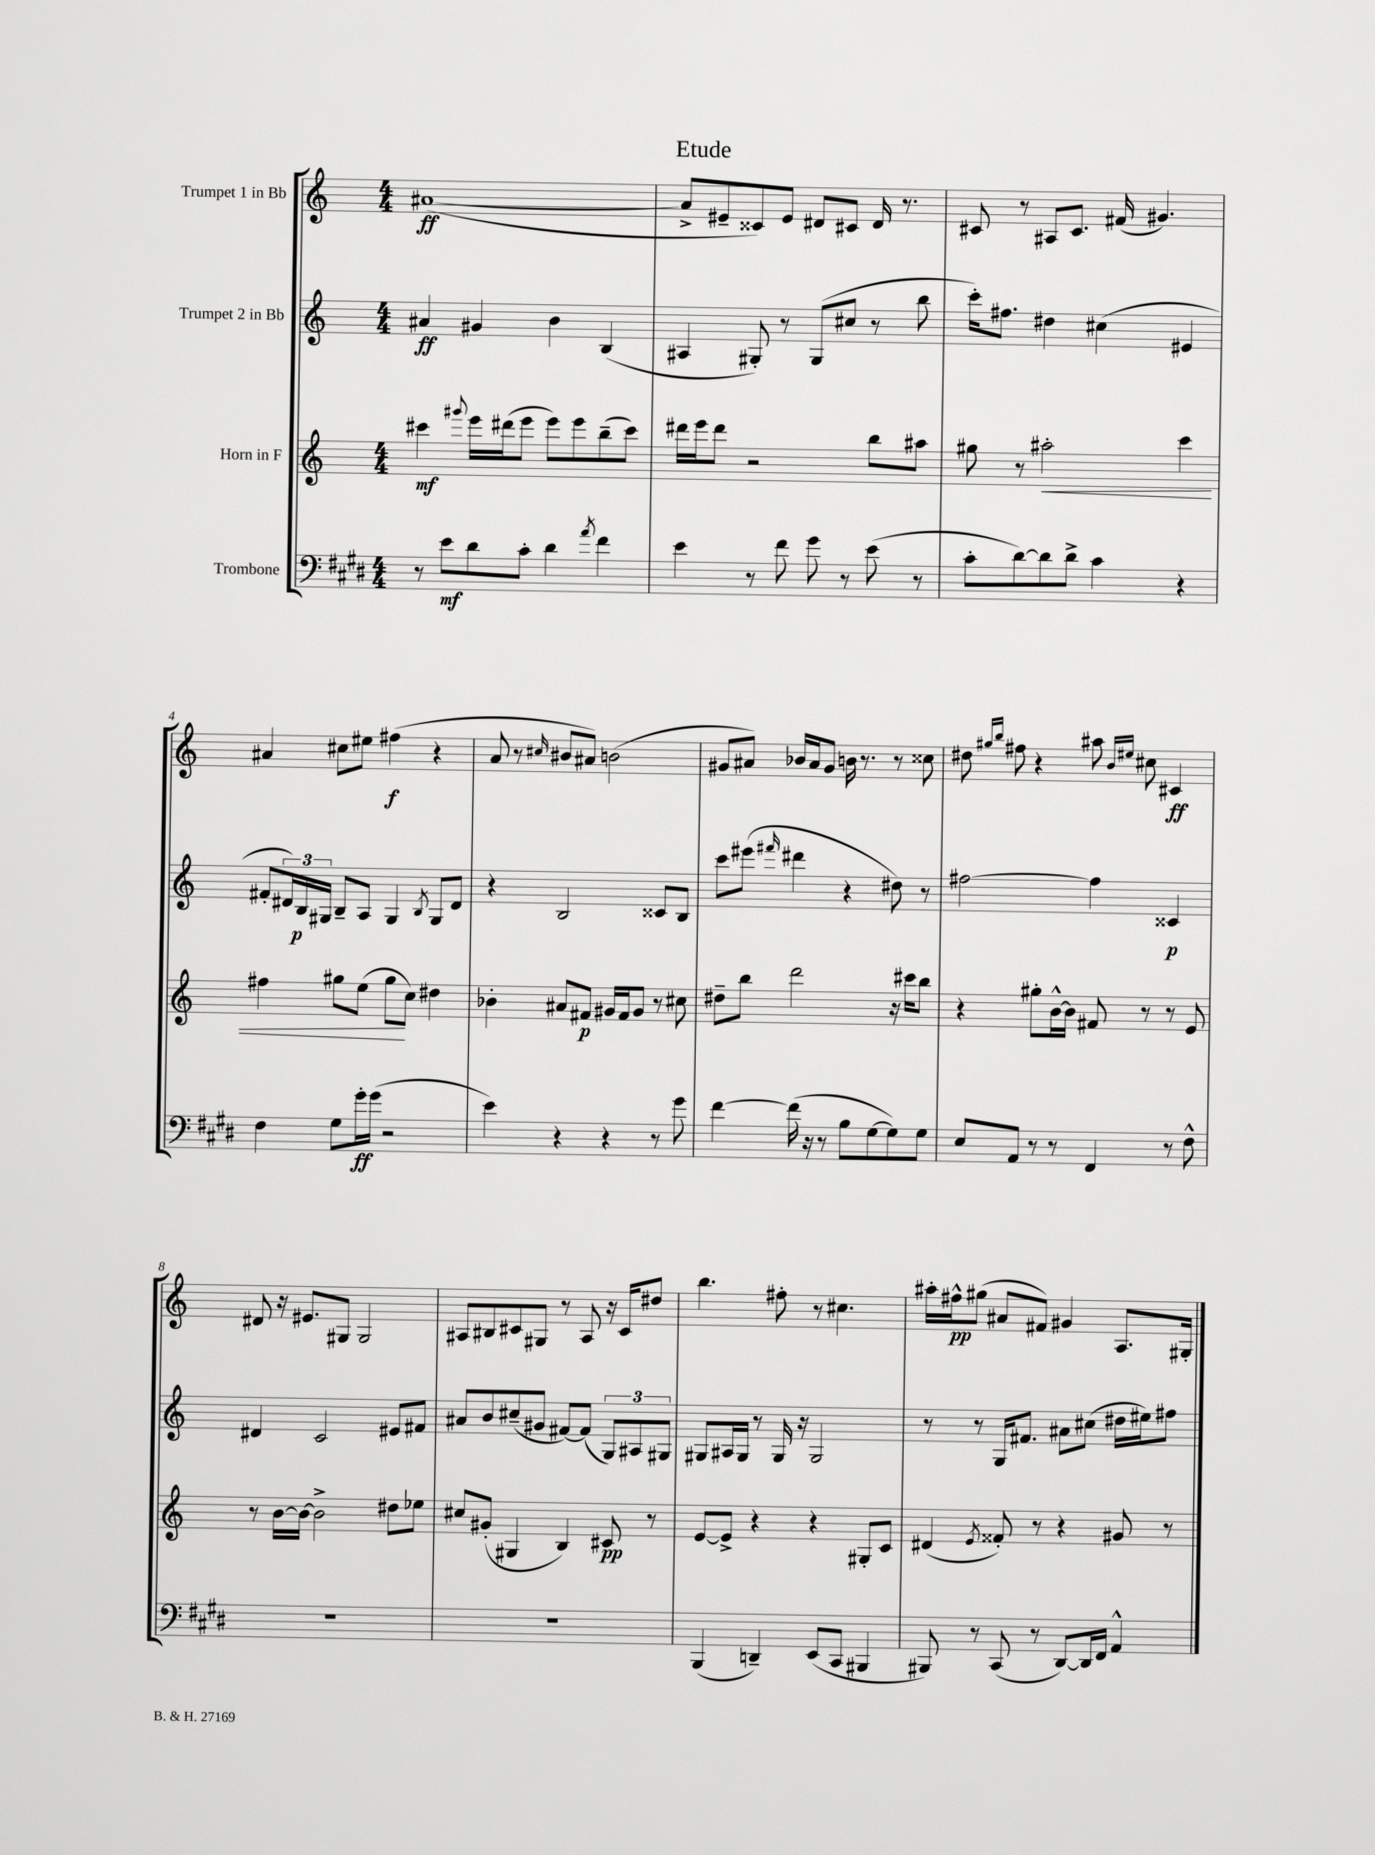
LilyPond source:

\header { title = "Etude" }
<<
\new StaffGroup <<
\new Staff = "s0" \with { instrumentName = "Trumpet 1 in Bb" } {
    \clef treble \key c \major \numericTimeSignature \time 4/4
    ais'1~\ff( |
    ais'8-> eis'8-- cisis'8) eis'8 dis'8 cis'8 dis'16 r8. |
    cis'8 r8 ais8 cis'8. fis'16( gis'4.) |
    ais'4 cis''8 eis''8 fis''4\f( r4 |
    a'8 r8 \grace { cis''16 } bis'8 ais'8) b'2( |
    gis'8 ais'8) bes'16 ais'16 gis'8 b'16 r8. r8 cisis''8 |
    dis''8 \grace { gis''16 b''16 } fis''8 r4 ais''8 \grace { b'16 eis''16 } cis''8 cis'4\ff |
    dis'8 r16 eis'8. gis8 gis2 |
    ais8 bis8 cis'8 gis8 r8 ais8 r16 cis'16 dis''8 |
    b''4. fis''8-. r8 cis''4. |
    ais''16-. fis''16-^\pp gis''8( ais'8 fis'8) gis'4 a8. gis16-. \bar "|." |
}
\new Staff = "s1" \with { instrumentName = "Trumpet 2 in Bb" } {
    \clef treble \key c \major \numericTimeSignature \time 4/4
    ais'4\ff gis'4 b'4 b4( |
    ais4 gis8-.) r8 gis8( cis''8 r8 b''8 |
    c'''16-.) fis''8. dis''4 cis''4( eis'4 |
    fis'8-. \tuplet 3/2 { dis'16) b16\p gis16 } b8-- a8 gis4 \acciaccatura { b8 } gis8 dis'8 |
    r4 b2 cisis'8 b8 |
    c'''8 eis'''8( \grace { fis'''16 } dis'''4 r4 dis''8) r8 |
    fis''2~ fis''4 cisis'4\p |
    dis'4 c'2 eis'8 fis'8 |
    ais'8 b'8 cis''8--( gis'8 fis'8~) fis'8( \tuplet 3/2 { g8) ais8 gis8 } |
    gis8 ais16 gis16 r8 gis16 r16 gis2 |
    r8 r8 g16 fis'8. ais'8 cis''8( dis''16 eis''16) fis''8 \bar "|." |
}
\new Staff = "s2" \with { instrumentName = "Horn in F" } {
    \clef treble \key c \major \numericTimeSignature \time 4/4
    cis'''4\mf \appoggiatura { gis'''8 } e'''16 dis'''16( e'''8 e'''8) e'''8 b''8--( cis'''8) |
    dis'''16 e'''16 dis'''8 r2 b''8 ais''8 |
    gis''8 r8 ais''2-.\< c'''4 |
    fis''4 gis''8 e''8( gis''8\! c''8) dis''4 |
    bes'4-. ais'8 fis'8\p gis'16 fis'16 gis'8 r8 cis''8 |
    dis''8-- b''8 d'''2 r16 cis'''16 b''8 |
    r4 gis''8-. b'16~-^ b'16 fis'8 r8 r8 e'8 |
    r8 b'16~ b'16~ b'2-> dis''8 ees''8 |
    cis''8 gis'8-.( gis4 b4) cis'8\pp r8 |
    e'8~ e'8-> r4 r4 gis8-. c'8 |
    dis'4( \acciaccatura { e'8 } fisis'8-.) r8 r4 gis'8 r8 \bar "|." |
}
\new Staff = "s3" \with { instrumentName = "Trombone" } {
    \clef bass \key e \major \numericTimeSignature \time 4/4
    r8 e'8\mf dis'8 cis'8-. dis'4 \acciaccatura { a'8 } fis'4 |
    e'4 r8 fis'8 gis'8 r8 e'8( r8 |
    cis'8-. dis'8~) dis'8 dis'8-> cis'4 r4 |
    fis4 gis8 gis'16-.\ff gis'16( r2 |
    e'4) r4 r4 r8 gis'8 |
    fis'4~ fis'16( r16 r8 b8 gis8~ gis8) gis8 |
    e8 a,8 r8 r8 fis,4 r8 fis8-^ |
    R1 |
    R1 |
    b,,4( d,4--) e,8( cis,8 bis,,4 |
    bis,,8) r8 cis,8( r8 dis,8~) dis,16 fis,16 a,4-^ \bar "|." |
}
>>
>>
